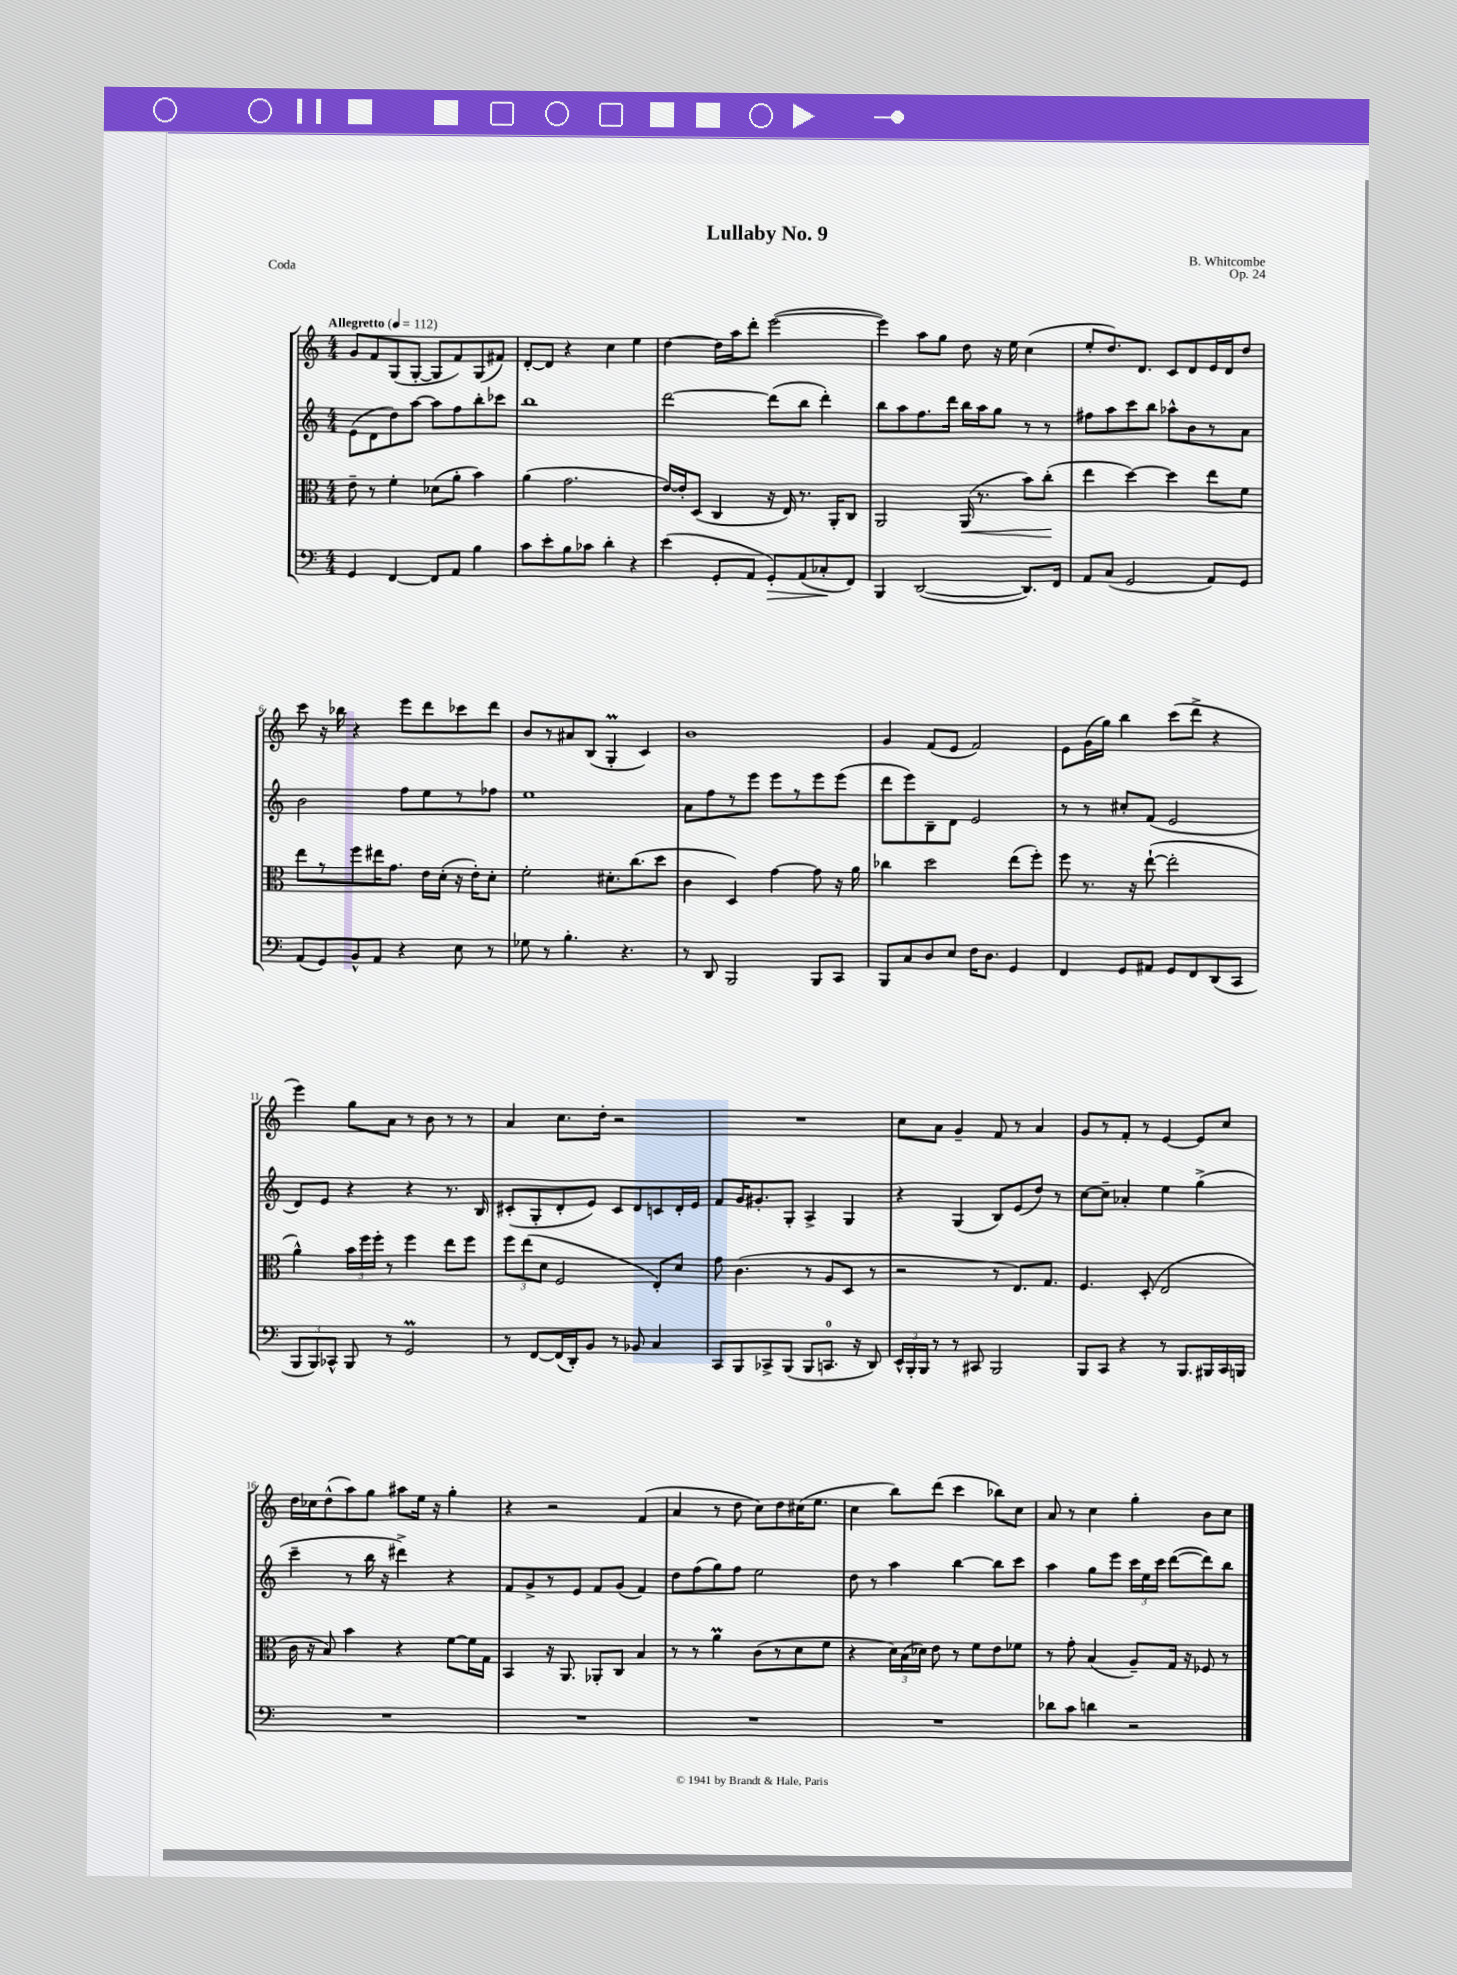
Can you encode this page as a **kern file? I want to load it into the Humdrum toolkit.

**kern	**kern	**kern	**kern
*staff4	*staff3	*staff2	*staff1
*clefF4	*clefC3	*clefG2	*clefG2
*k[]	*k[]	*k[]	*k[]
*M4/4	*M4/4	*M4/4	*M4/4
*MM112	*MM112	*MM112	*MM112
4GG	8e~	(8e	8g
.	8r	8d	8f
[4FF	4f'	8dd)	(8G
.	.	[8aa	[8G'
8FF]	(8d-	8aa]	8G]
8AA	8a'	8ff	8f)
4B	4b)	8bb'	(8G
.	.	8ccc-	8f#)
=	=	=	=
8c	(4a	1bb	[8d'
8e'	.	.	8d]
8B	2.g	.	4r
8c-	.	.	.
4d'	.	.	4cc
4r	.	.	4ee
=	=	=	=
(4e	[16e)	[2ddd	[4dd
.	16e']	.	.
.	(8D	.	.
8GG'	4C	.	16dd]
.	.	.	16aa
8AA	.	.	8ddd'
8GG')	16r	(8ddd]	([2eee
.	16E)	.	.
(8AA	8.r	8bb	.
8C-'	.	4ddd')	.
.	16AA'	.	.
8FF)	8C	.	.
=	=	=	=
4BBB	2AA	8bb	4eee])
.	.	8aa	.
([2DD	.	8.ff	8aa
.	.	.	8gg
.	.	16ddd	.
.	(16AA	16bb	8dd
.	8.r	16aa	.
.	.	8gg	16r
.	.	.	16ee
8.DD])	8b)	8r	(4cc
.	(8cc'	8r	.
16FF	.	.	.
=	=	=	=
8AA	4ee	8ff#	8ee'
(8C	.	8aa	8.dd)
2GG	[4dd)	8ccc	.
.	.	.	8.d
.	.	8bb	.
.	4dd]	8aa-^^	8c
.	.	8b	8d
8AA)	8ee	8r	16e
.	.	.	16d
8GG	8f	8a	8dd
=	=	=	=
(8AA	8ee	2b	8ccc
8GG)	8r	.	16r
.	.	.	16bb-
8BB^^	8ff	.	4r
8AA	16ee#	.	.
.	8.g	.	.
4r	.	8ff	8eee
.	16e	8ee	8ddd
.	(16d'	.	.
8E	16r	8r	8ccc-
.	16e')	.	.
8r	8d'	8ff-	8ddd
=	=	=	=
8G-	2f'	1ee	8b
8r	.	.	8r
4.B'	.	.	8a#
.	.	.	(8B
.	8.d#'	.	4G'
4.r	.	.	.
.	(8.cc	.	.
.	.	.	4c)
.	8dd	.	.
=	=	=	=
8r	4c	8a	1b
8DD	.	8ff	.
2BBB	4D)	8r	.
.	.	8eee	.
.	[4g	8eee	.
.	.	8r	.
8BBB	8g]	8eee	.
8CC	16r	(8eee	.
.	16a	.	.
=	=	=	=
8BBB	4cc-	8ddd	4g
8C	.	8eee)	.
8D	2dd	8B~	(8f
8E	.	8d	8e
16F	.	2e	2f)
8.D	.	.	.
4GG	(8ee	.	.
.	8ff')	.	.
=	=	=	=
4FF	8ff	8r	8e
.	8.r	8r	(16g
.	.	.	16gg)
8GG	.	8cc#'	4bb
.	16r	.	.
8AA#	([8ee`	(8f	.
8GG	2ee']	2e	(8ccc
8FF	.	.	8ddd^
(8DD	.	.	4r
8CC	.	.	.
=	=	=	=
12BBB	4a^^)	8d)	4eee)
12BBB)	.	.	.
.	.	8e	.
12CC-^^	.	.	.
8BBB	24b	4r	8gg
.	24ff	.	.
.	24ff'	.	.
8r	8r	.	8a
2GG	4ff	4r	8r
.	.	.	8b
.	8ee	8.r	8r
.	8ff	.	8r
.	.	16B	.
=	=	=	=
8r	12ff	(8c#'	4a
.	(12ee	.	.
[8FF	.	8G'	.
.	12d	.	.
(16FF]	2F	8d'	8.cc
16DD')	.	.	.
8BB	.	8e)	.
.	.	.	16dd'
8r	.	8c#	2r
8BB-	.	8d	.
4C	8E')	8c	.
.	8d	16d'	.
.	.	16e	.
=	=	=	=
8CC	8g	8f	1r
8BBB	(4.c	16g	.
.	.	8.g#'	.
8CC-^	.	.	.
(8BBB	.	8G'	.
8BBB	8r	4A^	.
8.CC	8A	.	.
.	8D	4G	.
16r	.	.	.
8DD)	8r	.	.
=	=	=	=
24EE^^	2r	4r	8cc
24BBB'	.	.	.
24BBB	.	.	.
8r	.	.	8a
8r	.	(4G	4g~
8CC#	.	.	.
2BBB	8r	8B)	8f
.	8.E)	(8e	8r
.	.	8dd)	4a
.	8.G	.	.
.	.	8r	.
=	=	=	=
8BBB	4.F	[8cc	8g
8CC	.	8cc~]	8r
4r	.	4a-'	8f'
.	(8D'	.	8r
8r	2E	4ee	[4e
8.BBB	.	.	.
.	.	(4gg^	8e]
16BBB#	.	.	.
16CC	.	.	8cc
16BBB	.	.	.
=	=	=	=
1r	16c	4ccc~	16dd
.	16r	.	16cc-
.	8B)	.	(8dd^^
.	4b	8r	8aa)
.	.	16bb	8gg
.	.	16r	.
.	4r	4ddd#^)	8aa#
.	.	.	16ee
.	.	.	16r
.	[8f	4r	4gg'
.	16f]	.	.
.	16G	.	.
=	=	=	=
1r	4BB	8f	4r
.	.	8g^	.
.	16r	8r	2r
.	8.AA	.	.
.	.	8e	.
.	8AA-'	8f	.
.	8C	(8g	.
.	4B	4f)	(4f
=	=	=	=
1r	8r	8dd	4a
.	8r	(8ff	.
.	4a	8gg)	8r
.	.	8ff	8dd
.	(8c	2ee	8cc)
.	8r	.	8dd
.	8d	.	(16cc#
.	.	.	8.ee
.	8f	.	.
=	=	=	=
1r	4r	8dd	4cc
.	.	8r	.
.	24d)	4aa	8bb)
.	(24B	.	.
.	24d-)	.	.
.	8e	.	(8ddd
.	8r	[4bb	4ccc
.	8f	.	.
.	8e	8bb]	8bb-)
.	8f-	8ccc	8cc
=	=	=	=
8d-	8r	4aa	8a
8c	8g'	.	8r
4d	(4B	8gg	4cc
.	.	8eee	.
2r	8A~)	24ccc	4gg'
.	.	24ee	.
.	.	24ccc	.
.	16G	([8ddd	.
.	16r	.	.
.	8F-	8ddd])	8b
.	8r	8bb	8cc
==	==	==	==
*-	*-	*-	*-
